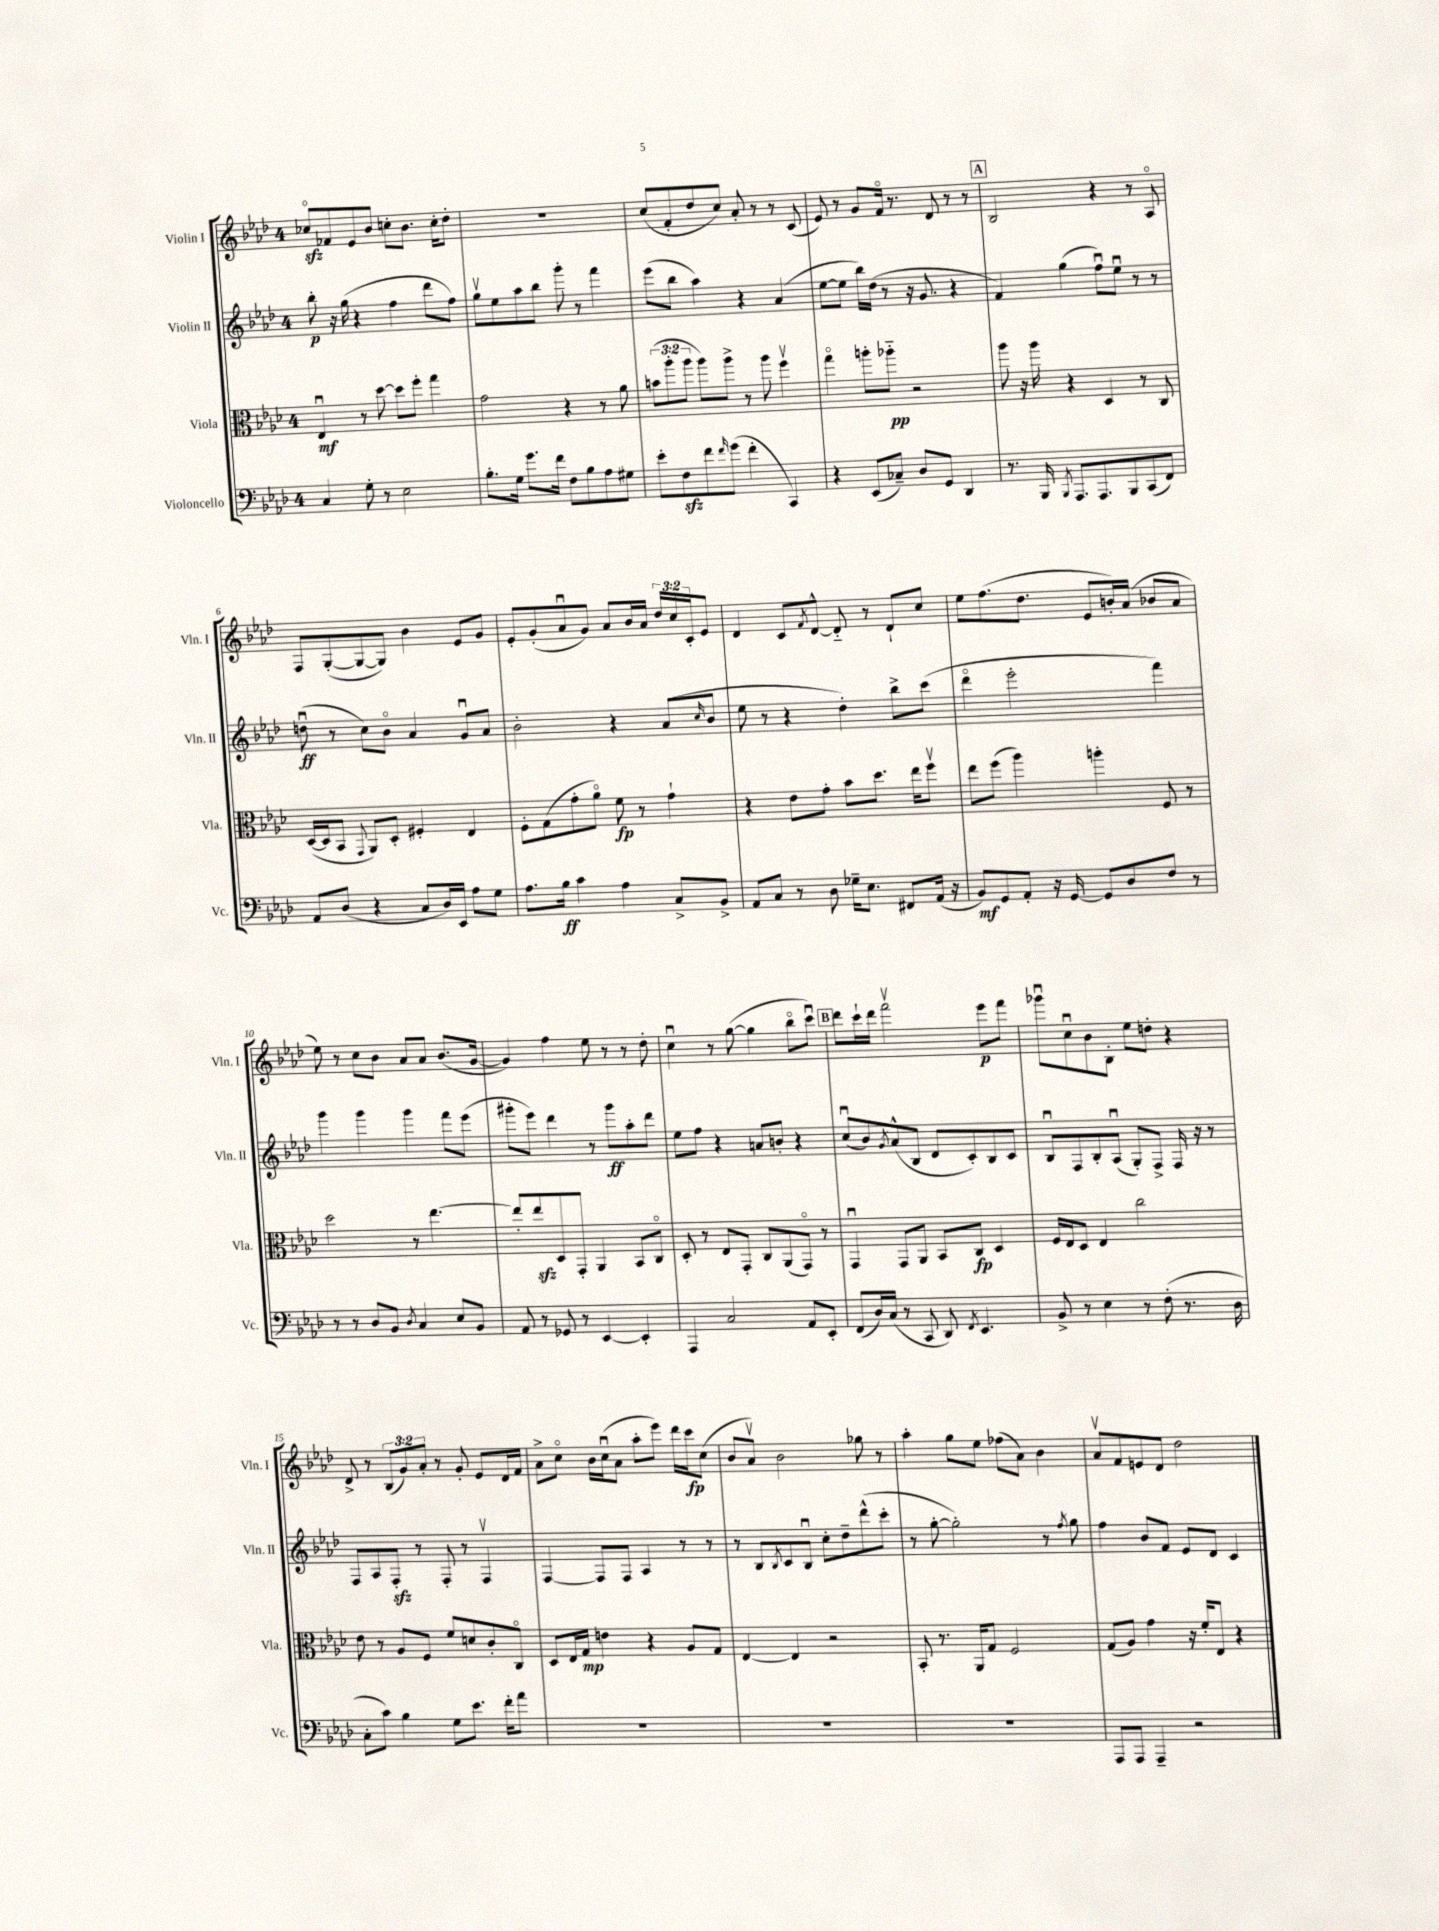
<<
\new StaffGroup <<
\new Staff = "s0" \with { instrumentName = "Violin I" shortInstrumentName = "Vln. I" } {
    \clef treble \key aes \major \once \override Staff.TimeSignature.style = #'single-digit \time 4/4 \override Staff.TupletNumber.text = #tuplet-number::calc-fraction-text
    ces''8\flageolet\sfz fes'8 ees'8 bes'8 c''8-. bes'8. c''16-. des''8-. |
    R1 |
    c''8( f'8-. des''8 c''8) aes'8-. r8 r8 c'8( |
    ees'8) r8 g'8 f'16\flageolet r8. des'8 r8 r8 |
    \mark \markup { \box "A" } bes2 r4 r8 aes8\flageolet |
    f8 g8~-.( g8~ g8) bes'4 ees'8 g'8 |
    ees'8-. g'8-.( aes'8\downbow g'8) aes'8 bes'16 aes'16 \tuplet 3/2 { des''16 c''16 c'16-. } ees'8 |
    des'4 c'8 \acciaccatura { f'8 } des'8~-^ des'8-_ r8 des'8-! c''8 |
    ees''8 f''8.( des''8. ees'8 b'16-.) aes'16( bes'8 aes'8 |
    ees''8) r8 c''8 bes'8 aes'8 aes'8 bes'8.( g'16~ |
    g'4) f''4 ees''8 r8 r8 des''8-. |
    c''4\downbow r8 g''8~( g''4 bes''8\flageolet c'''8\downbow) |
    \mark \markup { \box "B" } des'''8 c'''16-! des'''16 f'''2\upbow ees'''8\p f'''8 |
    ges'''8\downbow c''8\downbow bes'8 bes8-. ees''8 d''8-. r4 |
    des'8-> r8 \tuplet 3/2 { bes8( g'8) aes'8-. } r8 g'8-. ees'8 des'16 f'16 |
    aes'8-> c''8\flageolet bes'16 c''16\downbow( aes'8 aes''8-. ees'''8) des'''16 c'''16\fp c''8( |
    bes'8 aes'8\upbow) bes'2 ges''8 r8 |
    aes''4-. g''8 ees''8 fes''8( aes'8) bes'4 |
    aes'8\upbow f'8 e'8 des'8 des''2 \bar "|." |
}
\new Staff = "s1" \with { instrumentName = "Violin II" shortInstrumentName = "Vln. II" } {
    \clef treble \key aes \major \once \override Staff.TimeSignature.style = #'single-digit \time 4/4
    bes''8-.\p r16 g''16( r4 f''4 des'''8 f''8) |
    g''8\upbow ees''8 aes''8 bes''8 g'''8-. r8 f'''4 |
    ees'''8( bes''8 aes''4) r4 aes'4( |
    ees''8~ ees''8 bes''16) des''16( r8 r16 g'8. r4 |
    \mark \markup { \box "A" } f'4) g''4( f''8\downbow) ees''8\downbow r8 r8 |
    d''8\downbow\ff( r8 c''8) bes'8\flageolet aes'4 g'8\downbow aes'8 |
    bes'2-. r4 aes'8( \grace { c''16 } bes'8 |
    ees''8 r8 r4 des''4-.) bes''8-> c'''8( |
    des'''4\flageolet ees'''2-. f'''4) |
    g'''4 g'''4 g'''4 f'''8 ees'''8( |
    gis'''8-. ees'''8) des'''4 r8 gis'''8\ff aes''8-. des'''8 |
    ees''8 f''8 r4 a'8 b'8-. r4 |
    \mark \markup { \box "B" } c''8\downbow( bes'8) \acciaccatura { g'8 } aes'8-^( bes8 des'8 c'8-.) bes8 c'8 |
    bes8\downbow f8 bes8-. aes8\downbow( g8-.) f8-> f16 r16 r8 |
    f8 aes8 f8-.\sfz r8 f8-. r8 f4\upbow |
    f4~ f8 f8 aes4 r8 r8 |
    r8 bes8 \acciaccatura { bes8 } c'8 bes8\downbow c''8-. des''8-- des'''8-^( c'''8-. |
    r8 g''8~-. g''2-.) r8 \acciaccatura { f''8 } g''8 |
    f''4 bes'8 f'8 ees'8 des'8 c'4 \bar "|." |
}
\new Staff = "s2" \with { instrumentName = "Viola" shortInstrumentName = "Vla." } {
    \clef alto \key aes \major \once \override Staff.TimeSignature.style = #'single-digit \time 4/4 \override Staff.TupletNumber.text = #tuplet-number::calc-fraction-text
    ees4\downbow\mf r8 des''8~ des''8 f''8-. g''4 |
    g'2 r4 r8 aes'8 |
    \tuplet 3/2 { b'8( aes''8-. aes''8 } aes''8) aes''8-> r8 aes''8 f''4\upbow |
    g''4\flageolet a''8-. aes''8-_\pp r2 |
    \mark \markup { \box "A" } aes''8 r16 aes''16 r4 des4 r8 c8 |
    des16~( des16 bes,8 \appoggiatura { g,8 } aes,8) des8-. fis4-. ees4 |
    f8-. g8( g'8-. aes'8\flageolet) f'8\fp r8 g'4-! |
    r4 ees'8 g'8-. bes'8 des''8. ees''16 f''8\upbow |
    ees''8 f''8( aes''4) a''4-. f8 r8 |
    des''2 r8 ees''4.~ |
    ees''8-. ees''8\sfz des8 g,8-. aes,4 bes,8 c8\flageolet |
    des8-. r8 ees8 g,8-. c8 aes,8( g,8\flageolet) r8 |
    \mark \markup { \box "B" } g,4\downbow g,8 aes,8 bes,8 c8\fp des4 |
    f16 ees16 des8 ees4 c''2 |
    ees'8 r8 aes8 f8 f'8 d'8 c'8-. c8\flageolet |
    des8 ees16 g16\mp e'4 r4 aes8 g8 |
    ees4~ ees4 r2 |
    bes,8-. r8. aes,16 g8 f2 |
    g8( aes8) g'4 r16 f'16-. ees8 r4 \bar "|." |
}
\new Staff = "s3" \with { instrumentName = "Violoncello" shortInstrumentName = "Vc." } {
    \clef bass \key aes \major \once \override Staff.TimeSignature.style = #'single-digit \time 4/4
    c4 g8-. r8 ees2 |
    bes8.-. g16 g'8. f'16 f8 bes8 aes8 gis8 |
    ees'8-. f8\sfz f'8 \grace { f'16 } g'8( f'4-. c,4) |
    r4 ees,8( ces8--) des8 g,8 des,4 |
    \mark \markup { \box "A" } r8. bes,,16 \acciaccatura { bes,,8 } aes,,8. aes,,8. bes,,8 c,8( f,8) |
    aes,8 des8( r4 c8 des16) ees,16 aes8 g8 |
    aes8. bes16\ff c'4 aes4 c8-> bes,8-> |
    aes,8 c8 r8 des8 ges16-- ees8. fis,8 aes,16( r16 |
    bes,8\mf) g,8 aes,8-. r16 g,16~ g,8 des8 f8 r8 |
    r8 r8 des8 bes,8 \acciaccatura { des8 } c4 ees8 bes,8 |
    aes,8 r8 ges,8 r8 ees,4~ ees,4-. |
    aes,,4 c2 aes,8 ees,8-. |
    \mark \markup { \box "B" } f,8( des16) c16( r8 c,8 des,8) \acciaccatura { f,8 } ees,4. |
    bes,8-> r8 ees4 r8 f8-.( r8. des16 |
    c8-. c'8) bes4 g8 ees'8. f'16-. aes'8 |
    R1 |
    R1 |
    R1 |
    aes,,8 aes,,8 aes,,4-- r2 \bar "|." |
}
>>
>>
